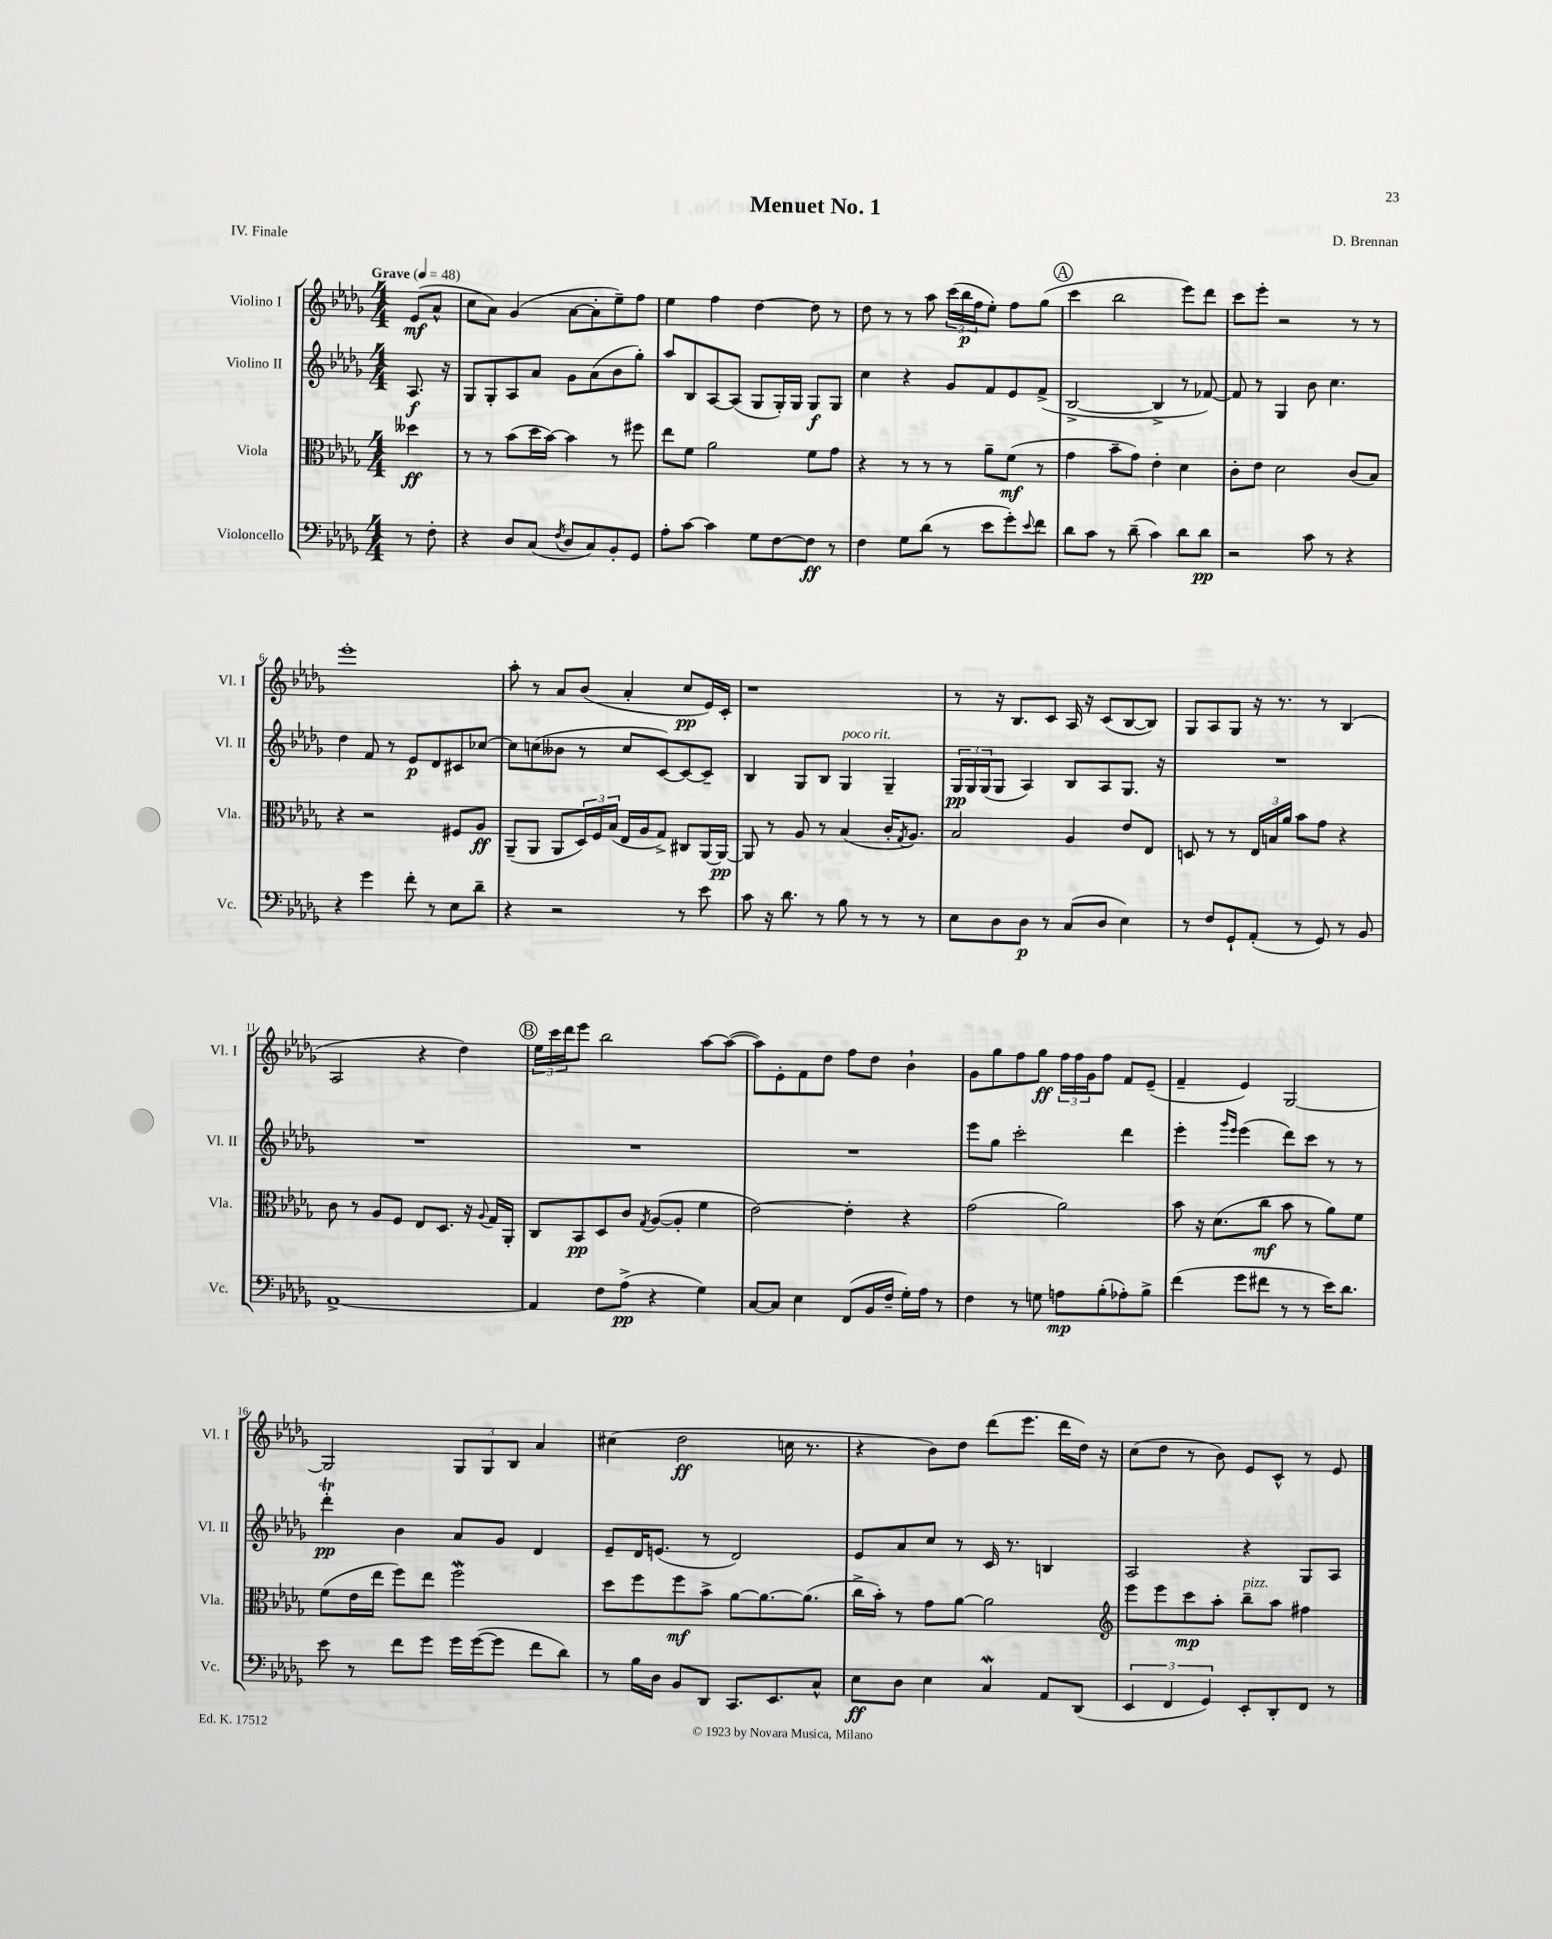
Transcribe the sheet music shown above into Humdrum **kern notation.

**kern	**kern	**kern	**kern
*staff4	*staff3	*staff2	*staff1
*clefF4	*clefC3	*clefG2	*clefG2
*k[b-e-a-d-g-]	*k[b-e-a-d-g-]	*k[b-e-a-d-g-]	*k[b-e-a-d-g-]
*M4/4	*M4/4	*M4/4	*M4/4
*MM48	*MM48	*MM48	*MM48
8r	4dd--\	8.A-/	(8e-/L
8F'\	.	.	8a-^^/J
.	.	16r	.
=	=	=	=
4r	8r	8G-/L	8cc\L
.	8r	8G-'/	8a-\J)
8D-/L	(8b-\L	8A-/	(4g-/
(8C/J	16dd-\L	8a-/J	.
.	[16b-\JJ)	.	.
8qF/	.	.	.
8D-/L	4b-\]	8g-\L	[8a-\L
8C/)	.	(8a-\	8a-'\]
8BB-'/	8r	8b-\	8ee-~\)
8GG-/J	8ff#\	8gg-'\J)	8ff\J
=	=	=	=
8A-'\L	8ee-\L	8aa-/L	4ee-\
[8c\J	8f\J	8B-/	.
4c\]	2a-\	[8A-/	4ff\
.	.	(8A-/]J	.
8G-\L	.	8G-/L	[4dd-\
[8F\	.	16G-'/L)	.
.	.	16G-/JJ	.
8F\]J	8f\L	8G-/L	8dd-\]
8r	8g-\J	8G-/J	8r
=	=	=	=
4F\	4r	4cc\	8dd-\
.	.	.	8r
8G-\L	8r	4r	8r
(8d-\J	8r	.	8aa-\
8r	8r	8g-/L	(24ccc\LL
.	.	.	24bb-\
.	.	.	24ff\J
8e-\L	8a-~\L	8f/	8ee-'\J)
8g-'\)	(8f\J	8e-/	8ff\L
8qqe-/	.	.	.
8f\J	8r	(8f^/J	(8gg-\J
=	=	=	=
8d-\L	4g-\	[2B-^/	4ccc\
8c\J	.	.	.
8r	8b-~\L	.	2bb-\
(8d-~\	8g-\J)	.	.
4c\)	4e-'\	4B-^/]	.
8d-\L	4d-\	8r	8eee-\L)
8d-\J	.	[8f-/)	8ddd-\J
=	=	=	=
2r	8c'\L	8f-/]	8ccc\L
.	8e-\J	8r	8eee-'\J
.	2d-\	4G-/	2r
8c\	.	8b-\	.
8r	.	4.cc\	.
4r	(8c/L	.	8r
.	8B-/J)	.	8r
=	=	=	=
4r	4r	4dd-\	1eee-'
4g-\	2r	8f/	.
.	.	8r	.
8f'\	.	8e-/L	.
8r	.	8d-/	.
8E-\L	8F#/L	8c#/	.
8d-~\J	8A-/J	[8cc-/J	.
=	=	=	=
4r	(8AA-~/L	8cc-\]L	8aa-'\
.	8AA-/J	(8cc\	8r
2r	8AA-/L	8b--\J	8a-/L
.	24D-/L)	8r	(8b-/J
.	24F/	.	.
.	(24B-/JJ	.	.
.	16E-/LL	8cc/L	4a-'/
.	16A-/J	.	.
.	8G-^/J)	[8c/)	.
8r	8C#/L	8c/_	8cc/L
8e-\	[16AA-/L	8c~/]J	16e-/L)
.	16AA-/_JJ	.	16c'/JJ
=	=	=	=
8c\	8AA-/]	4B-/	1r
16r	8r	.	.
8.d-\	.	.	.
.	8A-/	8G-/L	.
8r	8r	8B-/J	.
8B-\	(4B-/	4G-/	.
8r	.	.	.
8r	16c'/LK	4G-~/	.
.	8qG-/	.	.
.	8.A-/J)	.	.
8r	.	.	.
=	=	=	=
8E-\L	2B-/	24G-/LL	8r
.	.	24G-/	.
.	.	(24G-/J	.
8D-\	.	8G-/J	16r
.	.	.	8.B-/L
8D-\J	.	4A-/)	.
8r	.	.	8c/J
(8C/L	4A-/	8B-/L	16A-/
.	.	.	16r
8D-/J	.	8A-/	(8c/L
4E-\)	8e-/L	8.G-/J	[8B-/
.	8E-/J	.	8B-/]J)
.	.	16r	.
=	=	=	=
8r	8D/	1r	8G-/L
8F/L	8r	.	8A-/
8GG-`/	8r	.	8G-/J
(8AA-'/J	24E-/LL	.	16r
.	24B/	.	.
.	.	.	8.r
.	24a-/JJ	.	.
8r	8b-\L	.	.
8GG-/)	8g-\J	.	8r
8r	4r	.	(4B-/
8BB-/	.	.	.
=	=	=	=
[1AA-^	8c\	1r	2A-/
.	8r	.	.
.	8A-/L	.	.
.	8F/J	.	.
.	8E-/L	.	4r
.	8.D-/J	.	.
.	.	.	4dd-\)
.	16r	.	.
.	8qqA-/	.	.
.	16G-/LL	.	.
.	16AA-'/JJ	.	.
=	=	=	=
4AA-/]	8C/L	1r	24ee-\LL
.	.	.	24ccc\
.	.	.	24ddd-\J
.	8BB-/	.	8eee-\J
8F\L	8D-/	.	2bb-\
(8A-^\J	8c/J	.	.
.	8qG-/	.	.
4r	([8A-/L	.	.
.	8A-'/]J	.	.
4G-\)	4f\	.	[8aa-\L
.	.	.	(8aa-\_J
=	=	=	=
[8C/L	[2e-\)	1r	8aa-\]L)
8C/]J	.	.	8e-'\
4E-\	.	.	8f\
.	.	.	8dd-\J
(8FF/L	4e-'\]	.	8ff\L
16BB-/L	.	.	8dd-\J
16F~/JJ	.	.	.
16G-'\LL)	4r	.	4b-`\
16A-\JJ	.	.	.
8r	.	.	.
=	=	=	=
4F\	(2g-\	8eee-\L	8g-\L
.	.	8gg-\J	8gg-\
8r	.	2ccc'\	8ff\
8G\	.	.	8gg-\J
8A\L	2a-\)	.	24ff\LL
.	.	.	24ff\
.	.	.	24g-\J
(8B-'\	.	.	8ff\J
8A-'\)	.	4ddd-\	8f/L
8B-^\J	.	.	(8e-~/J
=	=	=	=
(4f\	8b-\	4eee-'\	4f~/
.	16r	.	.
.	(8.d-\L	.	.
.	.	16qqggg-/LL	.
.	.	16qqeee-/JJ	.
8g-\L	.	(4eee-\	4e-/)
8f#\J	8cc\J	.	.
8r	8b-\	8ddd-\L)	[2G-/
8r	8r	8ccc\J	.
16e-\LK)	8a-\L)	8r	.
8.d-\J	.	.	.
.	8f\J	8r	.
=	=	=	=
8e-\	(8f\L	4ddd-'\	2G-/]
8r	16e-\L	.	.
.	16ee-\JJ	.	.
8f\L	8ff\L)	4b-\	.
8g-\J	8ee-\J	.	.
16g-\LL	2ff\	8a-/L	12G-/L
([16g-\J	.	.	.
.	.	.	12G-/
8g-\]J	.	8g-/J	.
.	.	.	12B-/J
8f\L	.	4d-/	4a-/
8d-\J)	.	.	.
=	=	=	=
8r	8dd-\L	8e-~/L	(4cc#\
16B-\LL	8ff\	16d-/K	.
16D-\JJ	.	(8.e/J	.
8BB-/L	8ff\	.	2dd-\
8DD-/J	8b-^\J	8r	.
8.CC/L	[8a-\L	2d-/)	.
.	8.a-\_	.	.
8.EE-/	.	.	.
.	.	.	16cc\
.	(8.a-\]J	.	8.r
8C^^/J	.	.	.
=	=	=	=
8E-\L	16cc^\LL	8e-/L	4r
.	16b-'\JJ)	.	.
8D-\J	8r	8a-/	.
4E-\	8g-\L	8cc/J	8b-\L)
.	[8a-\J	8r	8dd-\J
4C/	2a-\]	16c/	(8ddd-\L
.	.	8.r	.
.	.	.	8.eee-\J
8AA-/L	.	4B/	.
.	.	.	16ddd-\LL
(8DD-/J	.	.	16dd-\JJ)
.	.	.	16r
=	=	=	=
*	*clefG2	*	*
6EE-/	8eee-\L	2A-/	(8cc\L
.	8eee-\	.	8dd-\J
6FF/	.	.	.
.	8ccc\	.	8r
6GG-/)	.	.	.
.	8aa-'\J	.	8b-\)
8EE-'/L	8bb-~\L	4r	8e-/L
8DD-'/	8aa-\J	.	8c^^/J
8FF/J	4ff#\	8G-/L	8r
8r	.	8A-/J	8e-/
==	==	==	==
*-	*-	*-	*-
